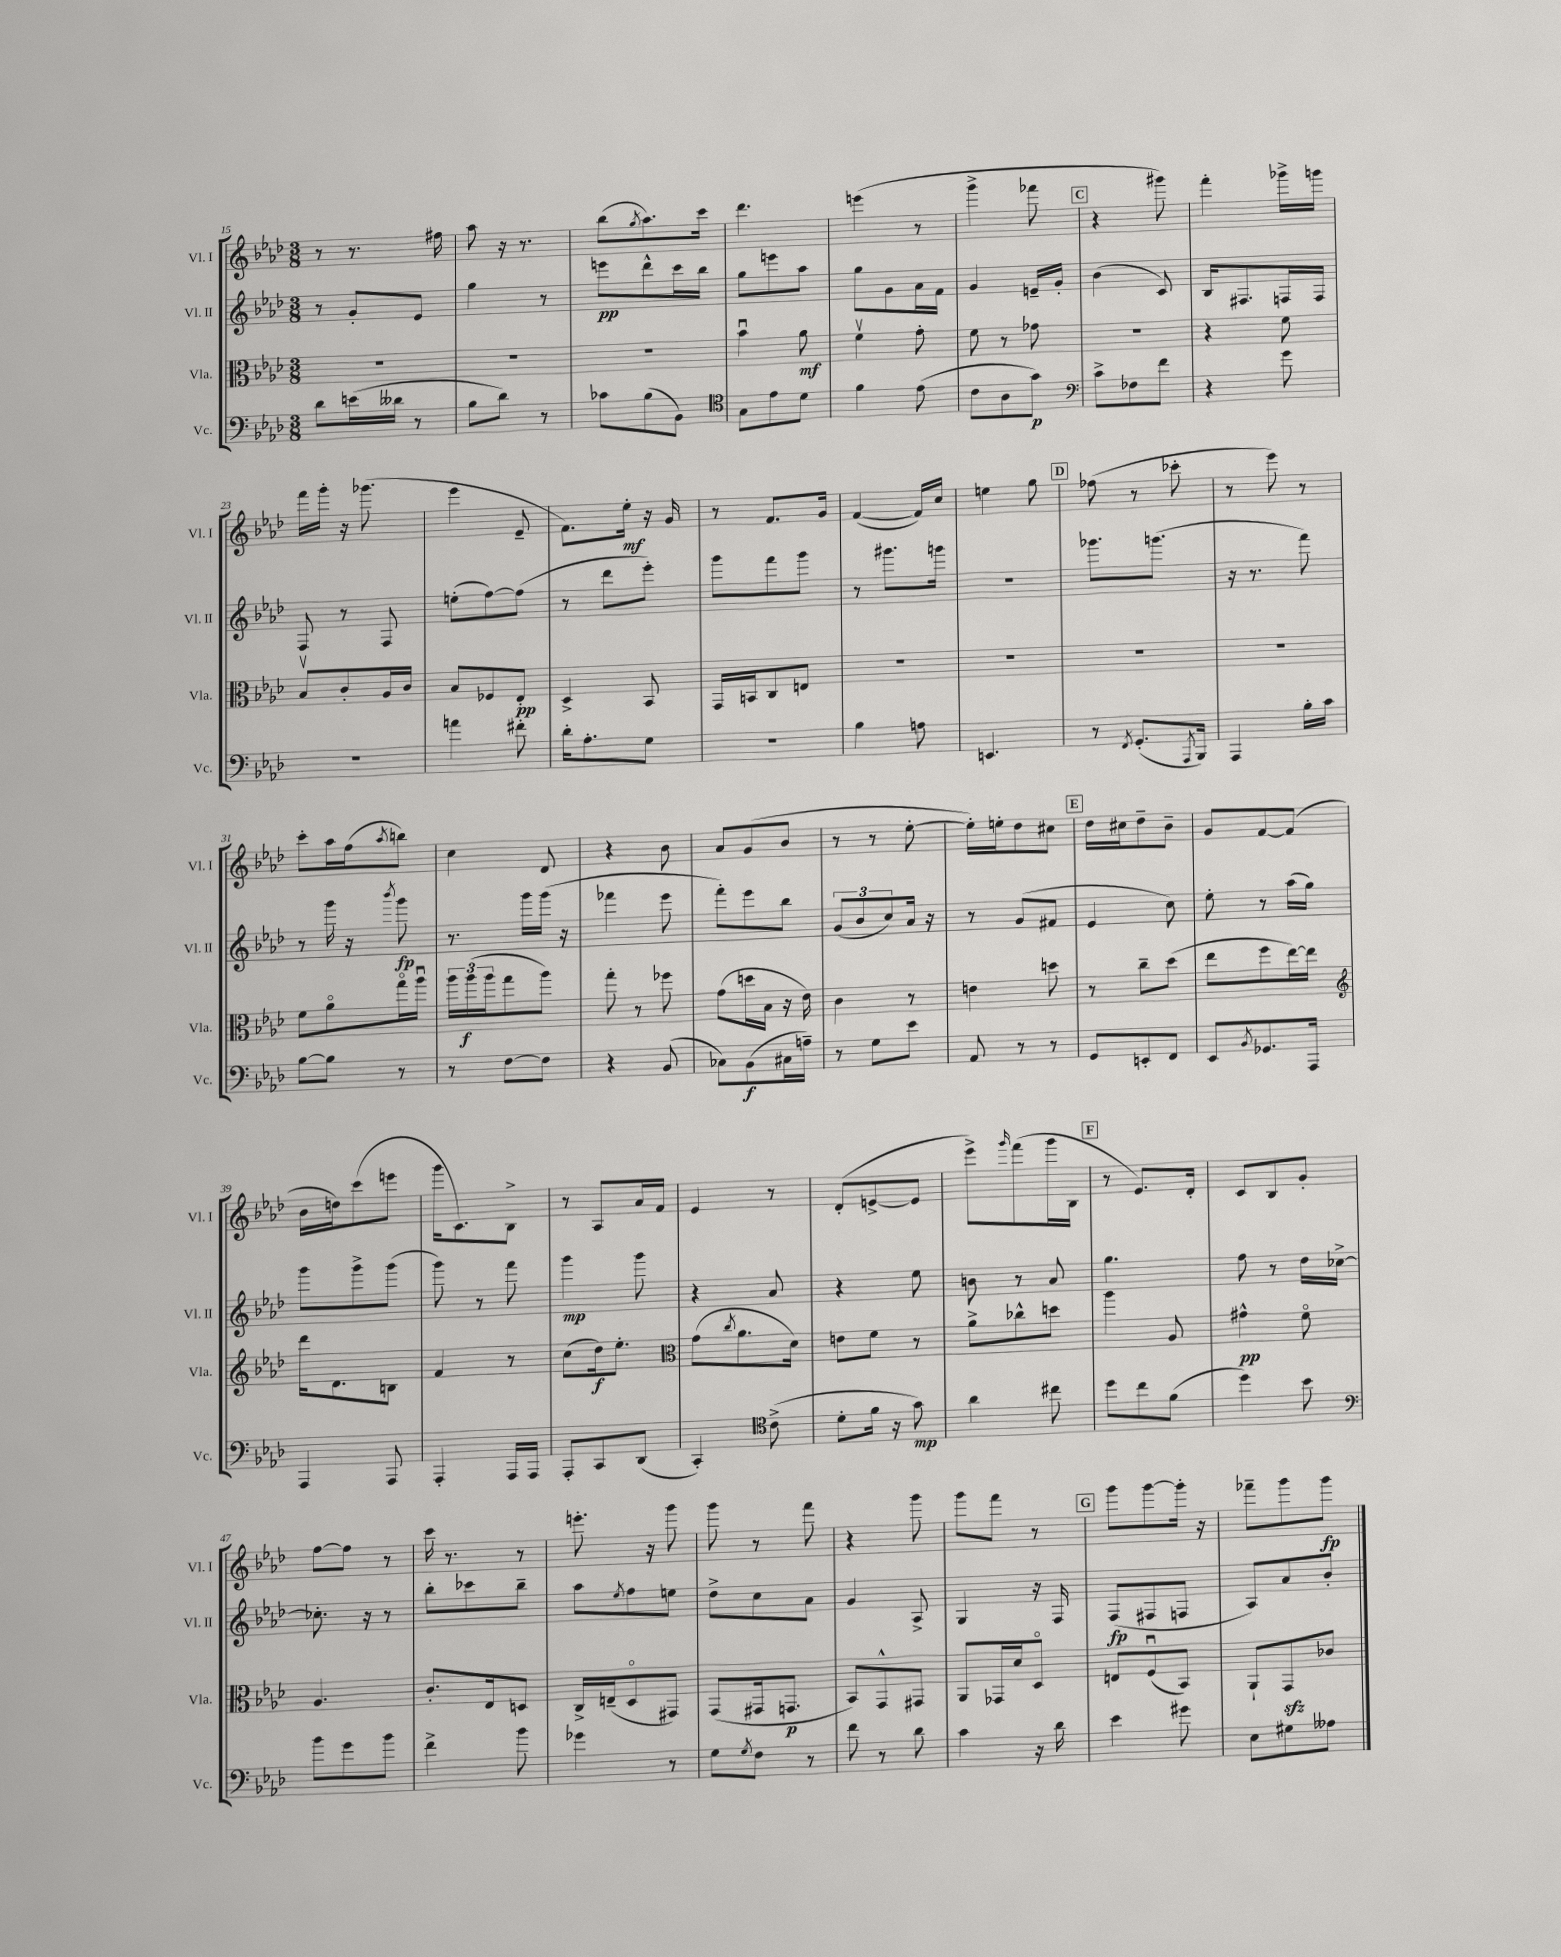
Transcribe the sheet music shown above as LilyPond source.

<<
\new StaffGroup <<
\new Staff = "s0" \with { instrumentName = "Vl. I" shortInstrumentName = "Vl. I" } {
    \clef treble \key aes \major \numericTimeSignature \time 3/8
    r8 r8. fis''16 |
    aes''8 r16 r8. |
    bes''8( \acciaccatura { g''8 } aes''8.) c'''16 |
    des'''4. |
    e'''4( r8 |
    g'''4-> fes'''8 |
    \mark \markup { \box "C" } r4 gis'''8) |
    f'''4-. ges'''16-> g'''16 |
    f'''16 g'''16-. r16 ges'''8.( |
    ees'''4 ees'8-- |
    f'8.) ees''16-.\mf r16 g'16 |
    r8 f'8. g'16 |
    f'4~( f'16) c''16 |
    e''4 g''8 |
    \mark \markup { \box "D" } fes''8( r8 ces'''8-. |
    r8 ees'''8) r8 |
    c'''8-. aes''16 f''16( \acciaccatura { aes''8 } b''8) |
    c''4 des'8 |
    r4 bes'8 |
    aes'8 g'8( bes'8 |
    r8 r8 ees''8~-. |
    ees''16-.) e''16-. des''8 cis''8 |
    \mark \markup { \box "E" } des''16 cis''16 des''8-- bes'8-- |
    g'8 f'8~ f'8( |
    bes'16 d''16) c'''8( e'''8 |
    g'''16 c'8.) bes8-> |
    r8 aes8 aes'16 f'16 |
    ees'4 r8 |
    des'8-.( e'8~-> e'8 |
    ees'''8->) \grace { g'''16 } f'''8( g'''16 bes16 |
    \mark \markup { \box "F" } r8 ees'8.) des'16-. |
    c'8 bes8 g'8-. |
    f''8~ f''8 r8 |
    c'''16 r8. r8 |
    e'''8.-. r16 g'''8 |
    g'''8 r8 f'''8 |
    r4 g'''8 |
    g'''8 f'''8 r8 |
    \mark \markup { \box "G" } g'''8 g'''8~ g'''16-. r16 |
    fes'''8-- g'''8 g'''8\fp \bar "|." |
}
\new Staff = "s1" \with { instrumentName = "Vl. II" shortInstrumentName = "Vl. II" } {
    \clef treble \key aes \major \numericTimeSignature \time 3/8
    r8 g'8-. ees'8 |
    g''4 r8 |
    e'''8\pp des'''8-^ c'''16 bes''16 |
    g''8 e'''8 aes''8 |
    g''8 g'8 aes'16 f'16 |
    g'4 e'16-- g'16-. |
    \mark \markup { \box "C" } bes'4( c'8) |
    bes16 fis8. f16 f16 |
    f8 r8 f8 |
    e''8-.( f''8~) f''8( |
    r8 des'''8 ees'''8-.) |
    g'''8 f'''8 g'''8 |
    r8 gis'''8. g'''16 |
    R4. |
    \mark \markup { \box "D" } ges'''8. g'''8.( |
    r16 r8. f'''8) |
    r8 g'''16 r16 \acciaccatura { bes'''8 } g'''8\fp |
    r8. g'''16 g'''16( r16 |
    fes'''4 ees'''8 |
    f'''8-.) ees'''8 bes''8 |
    \tuplet 3/2 { g'8( bes'8 c''8) } aes'16 r16 |
    r8 g'8( fis'8 |
    \mark \markup { \box "E" } ees'4 c''8) |
    ees''8-. r8 aes''16( g''16) |
    g'''8 g'''8-> g'''8( |
    g'''8) r8 f'''8 |
    g'''4\mp g'''8 |
    r4 aes'8 |
    r4 ees''8 |
    b'8 r8 aes'8 |
    \mark \markup { \box "F" } g''4. |
    f''8 r8 des''16 ces''16~-> |
    ces''8.-. r16 r8 |
    bes''8-. ces'''8 bes''8-- |
    aes''8 \acciaccatura { ees''8 } f''8 e''8 |
    des''8-> c''8 aes'8 |
    g'4 aes8-> |
    g4 r16 f16 |
    \mark \markup { \box "G" } f8\fp( fis8 f8 |
    aes8) aes'8 bes'8-. \bar "|." |
}
\new Staff = "s2" \with { instrumentName = "Vla." shortInstrumentName = "Vla." } {
    \clef alto \key aes \major \numericTimeSignature \time 3/8
    R4. |
    R4. |
    R4. |
    bes'4\downbow aes'8\mf |
    f'4\upbow g'8-. |
    f'8 r8 ges'8 |
    \mark \markup { \box "C" } R4. |
    r4 f'8 |
    bes8\upbow c'8-. aes16 c'16 |
    bes8 fes8 ees8-.\pp |
    des4-> bes,8 |
    g,16 b,16 c8 e8 |
    R4. |
    R4. |
    \mark \markup { \box "D" } R4. |
    R4. |
    f'8 aes'8\flageolet g''16\flageolet aes''16\downbow |
    \tuplet 3/2 { aes''16 aes''16\f( aes''16 } g''8 aes''8) |
    g''8-. r8 fes''8 |
    g'8( d''16 bes16 r16 ees'16) |
    c'4 r8 |
    e'4 d''8 |
    \mark \markup { \box "E" } r8 c''8-- des''8( |
    ees''8 f''8 ees''16~) ees''16 |
    \clef treble des'''16 des'8. b8 |
    f'4 r8 |
    c''8( des''16\f) ees''8.-. |
    \clef alto g'8( \acciaccatura { c''8 } aes'8. des'16) |
    e'8 f'8 r8 |
    aes'8-> ces''8-^ d''8 |
    \mark \markup { \box "F" } aes''4 aes8 |
    gis'4-^\pp f'8\flageolet |
    aes4. |
    c'8.-. ees16 d8 |
    c16-> e16--( des8\flageolet gis,8) |
    g,8( gis,16 g,8.\p |
    bes,8) g,8-^ gis,8 |
    aes,8 ges,16 des'16 des8\flageolet |
    \mark \markup { \box "G" } e8 f8\downbow( bes,8) |
    aes,8-! g,8\sfz ces'8 \bar "|." |
}
\new Staff = "s3" \with { instrumentName = "Vc." shortInstrumentName = "Vc." } {
    \clef bass \key aes \major \numericTimeSignature \time 3/8
    des'8 e'16( deses'16 r8 |
    bes8 des'8) r8 |
    ces'8 bes8( bes,8) |
    \clef tenor g8 ees'8 des'8 |
    f'4 ees'8( |
    c'8 aes8 g'8\p) |
    \mark \markup { \box "C" } \clef bass c'8-> fes8 f'8 |
    r4 g'8 |
    R4. |
    a'4 fis'8-. |
    des'16-. aes8.-. g8 |
    R4. |
    bes4 a8 |
    e,4. |
    \mark \markup { \box "D" } r8 \acciaccatura { f,8 } g,8.-.( \acciaccatura { aes,,8 } bes,,16) |
    aes,,4 bes16-. c'16 |
    bes8~ bes8 r8 |
    r8 f8~ f8 |
    r4 bes,8( |
    ces8) bes,8\f( cis16 a16--) |
    r8 g8 ees'8 |
    aes,8 r8 r8 |
    \mark \markup { \box "E" } g,8 e,8-. f,8 |
    ees,8 \acciaccatura { bes,8 } ges,8. aes,,16 |
    aes,,4 aes,,8 |
    aes,,4-. aes,,16 aes,,16 |
    aes,,8-. c,8 des,8( |
    c,4-.) \clef tenor c'8->( |
    des'8-. f'16 r16 g'8\mp) |
    aes'4 cis''8 |
    \mark \markup { \box "F" } des''8 c''8 f'8( |
    des''4) bes'8 |
    \clef bass bes'8 g'8 bes'8 |
    f'4-> bes'8 |
    ges'4 r8 |
    g8 \acciaccatura { g8 } f8 r8 |
    f'8 r8 des'8 |
    c'4 r16 des'16 |
    \mark \markup { \box "G" } ees'4 gis'8 |
    ees8 gis8 aeses8 \bar "|." |
}
>>
>>
\layout { \context { \Score currentBarNumber = #15 } }
